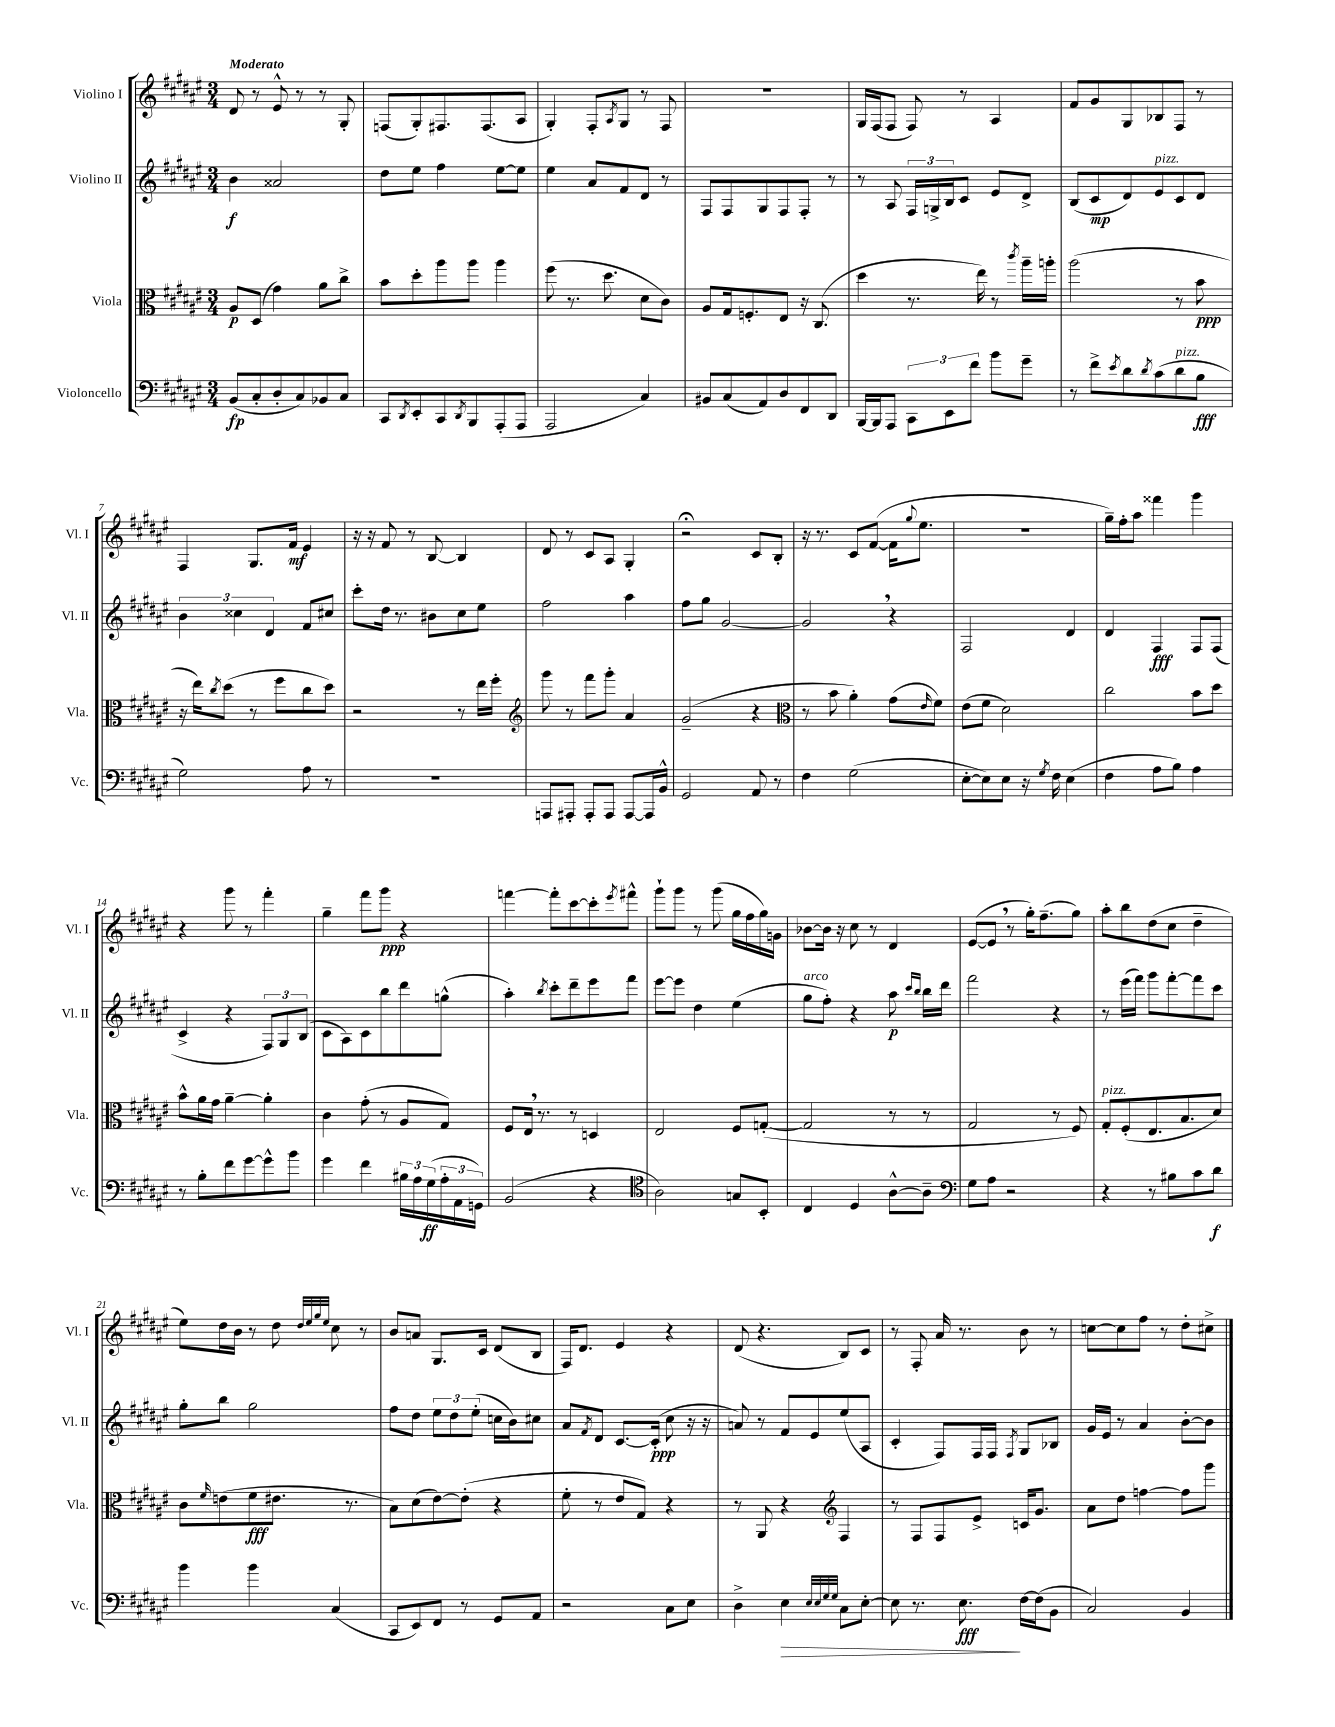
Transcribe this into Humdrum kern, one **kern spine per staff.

**kern	**dynam	**kern	**dynam	**kern	**dynam	**kern	**dynam
*part4	*part4	*part3	*part3	*part2	*part2	*part1	*part1
*staff4	*staff4	*staff3	*staff3	*staff2	*staff2	*staff1	*staff1
*I"Violoncello	*	*I"Viola	*	*I"Violino II	*	*I"Violino I	*
*I'Vc.	*	*I'Vla.	*	*I'Vl. II	*	*I'Vl. I	*
*clefF4	*	*clefC3	*	*clefG2	*	*clefG2	*
*k[f#c#g#d#a#e#]	*	*k[f#c#g#d#a#e#]	*	*k[f#c#g#d#a#e#]	*	*k[f#c#g#d#a#e#]	*
*M3/4	*	*M3/4	*	*M3/4	*	*M3/4	*
=1	=1	=1	=1	=1	=1	=1	=1
!	!	!	!	!	!	!LO:TX:a:B:t=Moderato	!
(8BB/L	fp	8A#/L	p	4b\	f	8d#/	.
8C#'/	.	(8D#/J	.	.	.	8r	.
8D#'/	.	4g#\)	.	2a##X/	.	8e#^^/	.
8C#/)	.	.	.	.	.	8r	.
8BB-X/	.	8a#\L	.	.	.	8r	.
8C#/J	.	8cc#^\J	.	.	.	8G#'/	.
=2	=2	=2	=2	=2	=2	=2	=2
8CC#/L	.	8b\L	.	8dd#\L	.	(8Fn/L	.
8qDD#/	.	.	.	.	.	.	.
8EE#'/	.	8dd#'\	.	8ee#\J	.	8G#'/)	.
8CC#/	.	8aa#\	.	4ff#\	.	8.F#X/	.
8qDD#/	.	.	.	.	.	.	.
8BBB/	.	8aa#\J	.	.	.	.	.
.	.	.	.	.	.	(8.F#/	.
(8AAA#'/	.	4aa#\	.	[8ee#\L	.	.	.
8AAA#/J	.	.	.	8ee#\J]	.	8A#/J	.
=3	=3	=3	=3	=3	=3	=3	=3
2AAA#/	.	(8ff#\	.	4ee#\	.	4G#'/)	.
.	.	8.r	.	.	.	.	.
.	.	.	.	8a#/L	.	8F#'/L	.
.	.	8.dd#\	.	.	.	.	.
.	.	.	.	.	.	8qA#/	.
.	.	.	.	8f#/	.	8G#/J	.
4C#/)	.	8d#\L	.	8d#/J	.	8r	.
.	.	8c#\J)	.	8r	.	8F#/	.
=4	=4	=4	=4	=4	=4	=4	=4
8BB#X/L	.	8A#/L	.	8F#/L	.	2.r	.
(8C#/	.	16G#/k	.	8F#/	.	.	.
.	.	8.Fn'/	.	.	.	.	.
8AA#/)	.	.	.	8G#/	.	.	.
8D#/	.	8E#/J	.	8F#/	.	.	.
8FF#/	.	16r	.	8F#'/J	.	.	.
.	.	(8.C#/	.	.	.	.	.
8DD#/J	.	.	.	8r	.	.	.
=5	=5	=5	=5	=5	=5	=5	=5
[16BBB/LL	.	4dd#\	.	8r	.	16G#/LL	.
16BBB/J]	.	.	.	.	.	(16F#/J	.
8AAA#/J	.	.	.	8A#/	.	8F#/J	.
12CC#\L	.	8.r	.	24F#/LL	.	8F#/)	.
.	.	.	.	24Gn^/	.	.	.
12EE#\	.	.	.	24B/J	.	.	.
.	.	.	.	8c#/J	.	8r	.
12f#\J	.	.	.	.	.	.	.
.	.	16ee#\)	.	.	.	.	.
8b\L	.	8r	.	8e#/L	.	4A#/	.
.	.	8qccc#/	.	.	.	.	.
8g#~\J	.	16aa#~\LL	.	8d#^/J	.	.	.
.	.	16aan'\JJ	.	.	.	.	.
=6	=6	=6	=6	=6	=6	=6	=6
8r	.	(2aa#\	.	(8B/L	.	8f#/L	.
8f#^\L	.	.	.	8c#/	mp	8g#/	.
8qe#/	.	.	.	.	.	.	.
8d#\	.	.	.	8d#/)	.	8G#/	.
8qd#/	.	.	.	.	.	.	.
!	!	!	!	!LO:TX:a:i:t=pizz.	!	!	!
(8c#\	.	.	.	8e#/	.	8B-X/	.
!LO:TX:a:i:t=pizz.	!	!	!	!	!	!	!
8d#\	.	8r	.	8c#/	.	8F#/J	.
8B\J	fff	8b\	ppp	8d#/J	.	8r	.
!!LO:LB:g=z
=7	=7	=7	=7	=7	=7	=7	=7
2G#\)	.	16r	.	6b\	.	4F#/	.
.	.	16ee#\KL)	.	.	.	.	.
.	.	8qcc#/	.	.	.	.	.
.	.	(8dd#\J	.	.	.	.	.
.	.	.	.	6cc##X\	.	.	.
.	.	8r	.	.	.	8.G#/L	.
.	.	.	.	6d#/	.	.	.
.	.	8ff#\L	.	.	.	.	.
.	.	.	.	.	.	16f#/Jk	mf
8A#\	.	8cc#\	.	8f#/L	.	4e#/	.
8r	.	8dd#\J)	.	8cc#X/J	.	.	.
=8	=8	=8	=8	=8	=8	=8	=8
2.r	.	2r	.	8ccc#'\L	.	16r	.
.	.	.	.	.	.	16r	.
.	.	.	.	16dd#\Jk	.	8f#/	.
.	.	.	.	8.r	.	.	.
.	.	.	.	.	.	8r	.
.	.	.	.	8b#X\L	.	[8B/	.
.	.	8r	.	8cc#\	.	4B/]	.
.	.	16ee#\LL	.	8ee#\J	.	.	.
.	.	16ff#'\JJ	.	.	.	.	.
=9	=9	=9	=9	=9	=9	=9	=9
*	*	*clefG2	*	*	*	*	*
8AAAn/L	.	8ggg#\	.	2ff#\	.	8d#/	.
8AAA#X'/J	.	8r	.	.	.	8r	.
8AAA#'/L	.	8fff#\L	.	.	.	8c#/L	.
8AAA#/J	.	8ggg#'\J	.	.	.	8A#/J	.
[8AAA#/L	.	4a#/	.	4aa#\	.	4G#'/	.
16AAA#/L]	.	.	.	.	.	.	.
16BB^^/JJ	.	.	.	.	.	.	.
=10	=10	=10	=10	=10	=10	=10	=10
2GG#/	.	(2g#~/	.	8ff#\L	.	2r;<	.
.	.	.	.	8gg#\J	.	.	.
.	.	.	.	[2g#/	.	.	.
8AA#/	.	4r	.	.	.	8c#/L	.
8r	.	.	.	.	.	8B'/J	.
=11	=11	=11	=11	=11	=11	=11	=11
*	*	*clefC3	*	*	*	*	*
4F#\	.	8r	.	2g#,/]	.	16r	.
.	.	.	.	.	.	8.r	.
.	.	8b\	.	.	.	.	.
(2G#\	.	4a#'\)	.	.	.	8c#/L	.
.	.	.	.	.	.	([8f#/J	.
.	.	(8g#\L	.	4r	.	16f#\KL]	.
.	.	.	.	.	.	8qqgg#/	.
.	.	.	.	.	.	8.ee#\J	.
.	.	16qqe#/	.	.	.	.	.
.	.	8f#\J)	.	.	.	.	.
=12	=12	=12	=12	=12	=12	=12	=12
[8E#'\L	.	(8e#\L	.	2F#/	.	2.r	.
8E#\])	.	8f#\J	.	.	.	.	.
8E#\J	.	2d#\)	.	.	.	.	.
16r	.	.	.	.	.	.	.
8qG#/	.	.	.	.	.	.	.
16F#\	.	.	.	.	.	.	.
(4E#\	.	.	.	4d#/	.	.	.
=13	=13	=13	=13	=13	=13	=13	=13
4F#\	.	2cc#\	.	4d#/	.	16gg#~\LL)	.
.	.	.	.	.	.	16ff#'\J	.
.	.	.	.	.	.	8aa#\J	.
8A#\L	.	.	.	4F#/	fff	4fff##X\	.
8B\J)	.	.	.	.	.	.	.
4A#\	.	8b\L	.	8F#/L	.	4ggg#\	.
.	.	8dd#\J	.	(8F#/J	.	.	.
!!LO:LB:g=z
=14	=14	=14	=14	=14	=14	=14	=14
8r	.	8b^^\L	.	4c#^/	.	4r	.
8B'\L	.	16a#\L	.	.	.	.	.
.	.	16g#\JJ	.	.	.	.	.
8f#\	.	[4a#~\	.	4r	.	8ggg#\	.
[8g#\	.	.	.	.	.	8r	.
8g#^^\]	.	4a#'\]	.	12F#/L)	.	4fff#'\	.
.	.	.	.	12G#/	.	.	.
8b\J	.	.	.	.	.	.	.
.	.	.	.	(12B/J	.	.	.
=15	=15	=15	=15	=15	=15	=15	=15
4g#\	.	4c#\	.	8c#\L	.	4gg#~\	.
.	.	.	.	8A#\)	.	.	.
4f#\	.	(8g#'\	.	8c#\	.	8fff#\L	.
.	.	8r	.	8bb\	.	8ggg#\J	ppp
24B#X\LL	.	8A#/L	.	8ddd#\	.	4r	.
24A#\	.	.	.	.	.	.	.
(24G#\	ff	.	.	.	.	.	.
24A#'\	.	8G#/J)	.	(8ggn^^\J	.	.	.
24AA#\	.	.	.	.	.	.	.
24GGn\JJ)	.	.	.	.	.	.	.
=16	=16	=16	=16	=16	=16	=16	=16
(2BB/	.	8F#/L	.	4aa#'\)	.	[4fffn\	.
.	.	16E#,/Jk	.	.	.	.	.
.	.	8.r	.	.	.	.	.
.	.	.	.	8qbb/	.	.	.
.	.	.	.	8ccc#'\L	.	8fff'\L]	.
.	.	8r	.	8ddd#~\	.	[8ccc#\	.
4r	.	4Dn/	.	8eee#\	.	8ccc#'\]	.
.	.	.	.	.	.	8qeee#/	.
.	.	.	.	8fff#\J	.	8fff#X^^\J	.
=17	=17	=17	=17	=17	=17	=17	=17
*clefC4	*	*	*	*	*	*	*
2A#\)	.	2E#/	.	[8eee#\L	.	8ggg#`\L	.
.	.	.	.	8eee#\J]	.	8ggg#\J	.
.	.	.	.	4dd#\	.	8r	.
.	.	.	.	.	.	(8ggg#\	.
8Gn/L	.	8F#/L	.	(4ee#\	.	16gg#\LL	.
.	.	.	.	.	.	16ff#\	.
8BB'/J	.	([8Gn'/J	.	.	.	16gg#\)	.
.	.	.	.	.	.	16gn\JJ	.
=18	=18	=18	=18	=18	=18	=18	=18
!	!	!	!	!LO:TX:a:i:t=arco	!	!	!
4C#/	.	2G/]	.	8gg#\L	.	[8b-X\L	.
.	.	.	.	8ff#'\J)	.	16b-\Jk]	.
.	.	.	.	.	.	16r	.
4D#/	.	.	.	4r	.	8cc#\	.
.	.	.	.	.	.	8r	.
[8A#^^\L	.	8r	.	8aa#\	p	4d#/	.
.	.	.	.	16qqccc#/LL	.	.	.
.	.	.	.	16qqbb/JJ	.	.	.
8A#~\J]	.	8r	.	16bb\LL	.	.	.
.	.	.	.	16ddd#\JJ	.	.	.
=19	=19	=19	=19	=19	=19	=19	=19
*clefF4	*	*	*	*	*	*	*
8G#\L	.	2G#/	.	2fff#\	.	([8e#/L	.
8A#\J	.	.	.	.	.	8e#,/J]	.
2r	.	.	.	.	.	8r	.
.	.	.	.	.	.	16gg#'\KL)	.
.	.	.	.	.	.	(8.ff#~\	.
.	.	8r	.	4r	.	.	.
.	.	8F#/)	.	.	.	8gg#\J)	.
=20	=20	=20	=20	=20	=20	=20	=20
!	!	!LO:TX:a:i:t=pizz.	!	!	!	!	!
4r	.	8G#'/L	.	8r	.	8aa#'\L	.
.	.	(8F#'/	.	(16eee#\LL	.	8bb\	.
.	.	.	.	16fff#\JJ)	.	.	.
8r	.	8.E#/	.	8ggg#\L	.	(8dd#\	.
8B#X\L	.	.	.	[8fff#'\	.	8cc#\J	.
.	.	8.B/	.	.	.	.	.
8c#\	.	.	.	8fff#\]	.	4dd#~\	.
8d#\J	f	8d#/J)	.	8ccc#\J	.	.	.
!!LO:LB:g=z
=21	=21	=21	=21	=21	=21	=21	=21
4b\	.	8c#\L	.	8gg#'\L	.	8ee#\L)	.
.	.	16qqf#/	.	.	.	.	.
.	.	(8en\	.	8bb\J	.	16dd#\L	.
.	.	.	.	.	.	16b\JJ	.
4b\	.	8f#\	fff	2gg#\	.	8r	.
.	.	8.e#X\J	.	.	.	8dd#\	.
.	.	.	.	.	.	32qqdd#/LLL	.
.	.	.	.	.	.	32qqee#/	.
.	.	.	.	.	.	32qqgg#/	.
.	.	.	.	.	.	32qqee#/JJJ	.
(4C#/	.	.	.	.	.	8cc#\	.
.	.	8.r	.	.	.	.	.
.	.	.	.	.	.	8r	.
=22	=22	=22	=22	=22	=22	=22	=22
8CC#/L	.	8B\L)	.	8ff#\L	.	8b/L	.
8EE#/)	.	(8d#\	.	8dd#\J	.	8an/J	.
8FF#/J	.	[8e#\)	.	12ee#\L	.	8.G#/L	.
.	.	.	.	12dd#\	.	.	.
8r	.	(8e#'\J]	.	.	.	.	.
.	.	.	.	(12ee#'\J	.	.	.
.	.	.	.	.	.	16c#/Jk	.
8GG#/L	.	4r	.	16ccn\LL	.	(8d#/L	.
.	.	.	.	16b\J)	.	.	.
8AA#/J	.	.	.	8cc#X\J	.	8B/J	.
=23	=23	=23	=23	=23	=23	=23	=23
2r	.	8f#'\	.	8a#/L	.	16F#/KL)	.
.	.	.	.	.	.	8.d#/J	.
.	.	.	.	8qf#/	.	.	.
.	.	8r	.	8d#/J	.	.	.
.	.	8e#/L	.	[8.c#/L	.	4e#/	.
.	.	8G#/J)	.	.	.	.	.
.	.	.	.	(16c#'/Jk]	ppp	.	.
8C#\L	.	4r	.	8cc#\	.	4r	.
8E#\J	.	.	.	16r	.	.	.
.	.	.	.	16r	.	.	.
=24	=24	=24	=24	=24	=24	=24	=24
4D#^\	.	8r	.	8an/)	.	(8d#/	.
.	.	8AA#/	.	8r	.	4.r	.
!	!LO:HP:b	!	!	!	!	!	!
4E#\	>	4r	.	8f#/L	.	.	.
.	.	.	.	8e#/	.	.	.
32qqE#/LLL	.	.	.	.	.	.	.
32qqE#/	.	.	.	.	.	.	.
32qqG#/	.	.	.	.	.	.	.
32qqG#/JJJ	.	.	.	.	.	.	.
*	*	*clefG2	*	*	*	*	*
8C#\L	.	4F#/	.	(8ee#/	.	8B/L)	.
[8E#'\J	.	.	.	8A#/J	.	8c#/J	.
=25	=25	=25	=25	=25	=25	=25	=25
8E#\]	.	8r	.	4c#'/	.	8r	.
8.r	.	8F#/L	.	.	.	8F#'/	.
.	.	8F#/	.	8F#/L)	.	16a#/	.
8.E#\	fff	.	.	.	.	8.r	.
.	.	8e#^/J	.	16F#/L	.	.	.
.	.	.	.	16F#/JJ	.	.	.
.	.	.	.	8qF#/	.	.	.
[16F#\LL	]	16cn/KL	.	8G#/L	.	8b\	.
(16F#\J]	.	8.g#/J	.	.	.	.	.
8BB\J	.	.	.	8B-X/J	.	8r	.
=26	=26	=26	=26	=26	=26	=26	=26
2C#/)	.	8a#\L	.	16g#/LL	.	[8ccn\L	.
.	.	.	.	16e#/JJ	.	.	.
.	.	8dd#\J	.	8r	.	8cc\]	.
.	.	[4ffn\	.	4a#/	.	8ff#\J	.
.	.	.	.	.	.	8r	.
4BB/	.	8ff\L]	.	[8b'\L	.	8dd#'\L	.
.	.	8ggg#\J	.	8b\J]	.	8cc#X^\J	.
==	==	==	==	==	==	==	==
*-	*-	*-	*-	*-	*-	*-	*-
